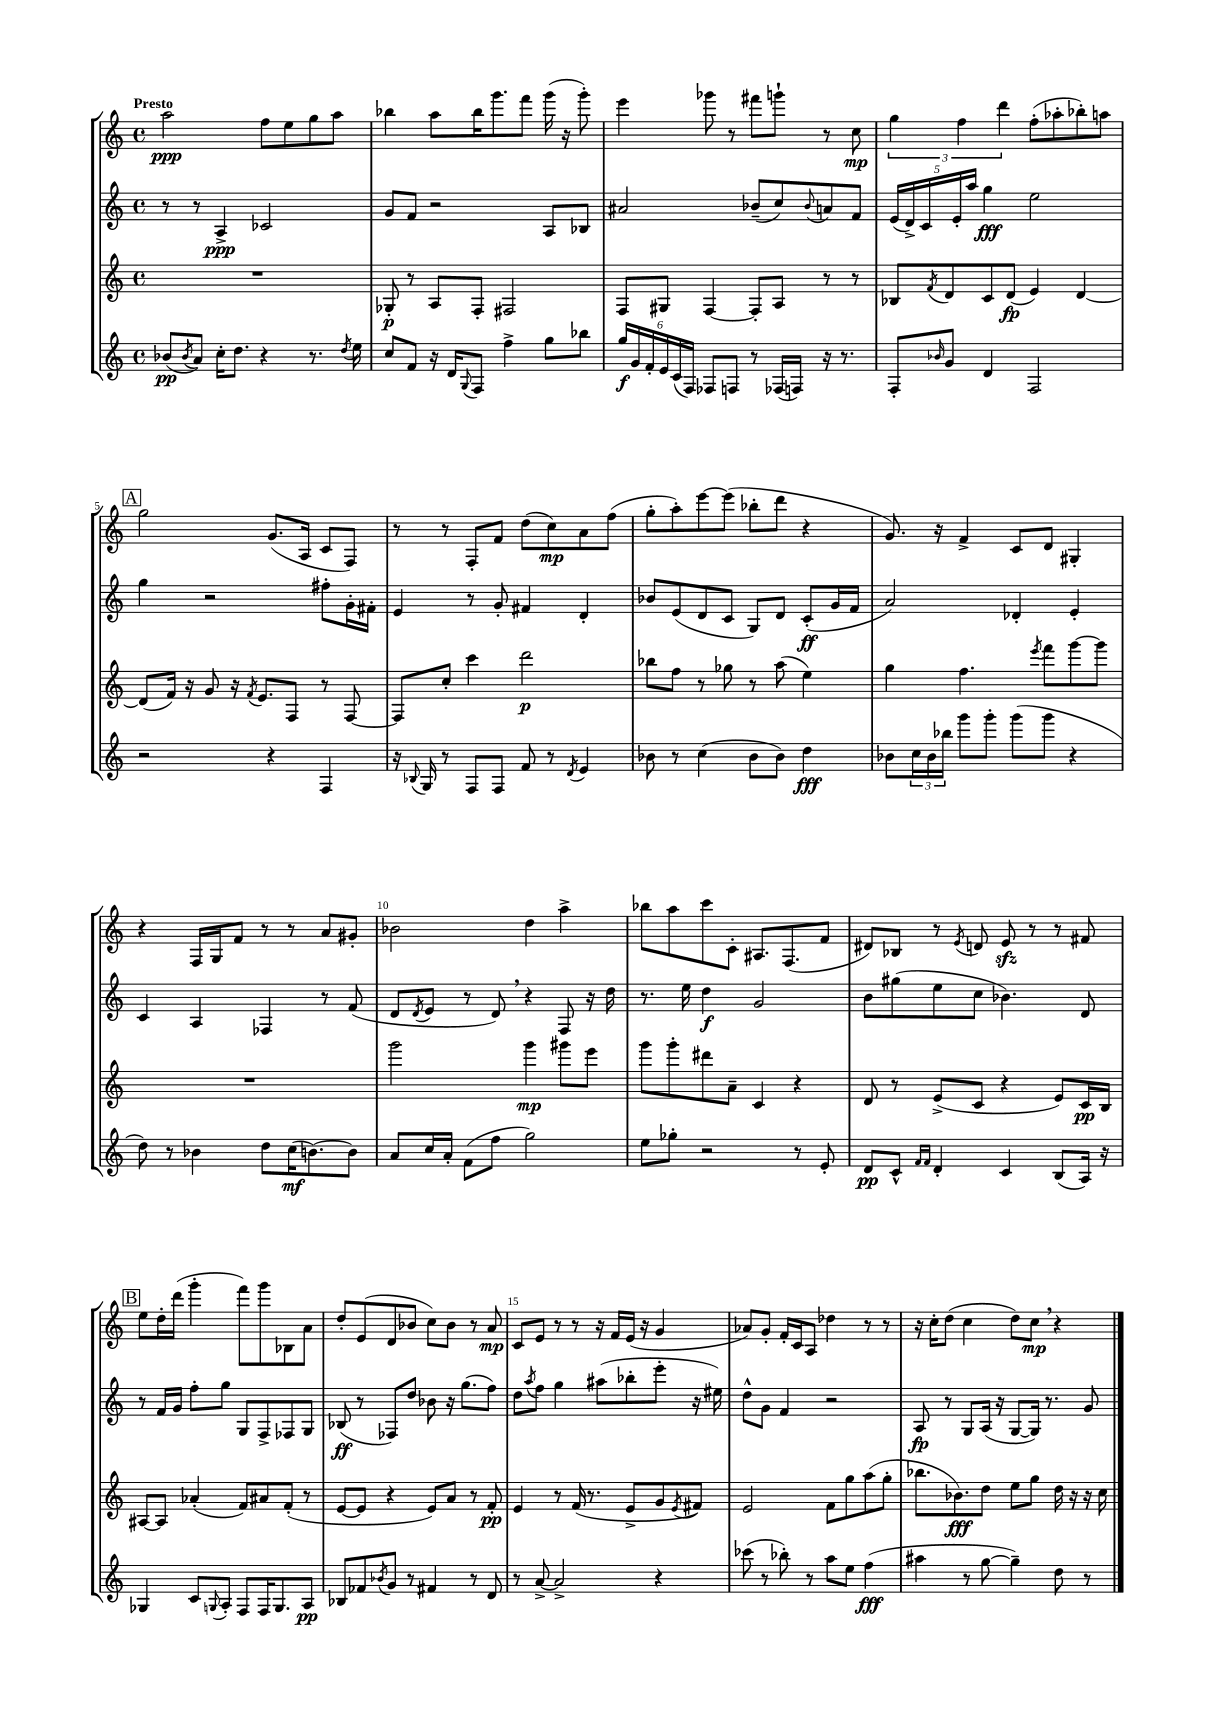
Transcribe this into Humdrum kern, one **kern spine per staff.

**kern	**dynam	**kern	**dynam	**kern	**dynam	**kern	**dynam
*part4	*part4	*part3	*part3	*part2	*part2	*part1	*part1
*staff4	*staff4	*staff3	*staff3	*staff2	*staff2	*staff1	*staff1
*clefG2	*	*clefG2	*	*clefG2	*	*clefG2	*
*k[]	*	*k[]	*	*k[]	*	*k[]	*
*M4/4	*	*M4/4	*	*M4/4	*	*M4/4	*
*met(c)	*	*met(c)	*	*met(c)	*	*met(c)	*
=1	=1	=1	=1	=1	=1	=1	=1
!	!	!	!	!	!	!LO:TX:a:B:t=Presto	!
(8b-X/L	pp	1r	.	8r	.	2aa\	ppp
8qb-/	.	.	.	.	.	.	.
8a/J)	.	.	.	8r	.	.	.
16cc'\KL	.	.	.	4A^/	ppp	.	.
8.dd\J	.	.	.	.	.	.	.
4r	.	.	.	2c-X/	.	8ff\L	.
.	.	.	.	.	.	8ee\	.
8.r	.	.	.	.	.	8gg\	.
.	.	.	.	.	.	8aa\J	.
8qdd/	.	.	.	.	.	.	.
16ee\	.	.	.	.	.	.	.
=2	=2	=2	=2	=2	=2	=2	=2
8cc/L	.	8G-X'/	p	8g/L	.	4bb-X\	.
8f/J	.	8r	.	8f/J	.	.	.
16r	.	8A/L	.	2r	.	8aa\L	.
16d/KL	.	.	.	.	.	.	.
8qqG/	.	.	.	.	.	.	.
8F/J	.	8F'/J	.	.	.	16bb-\K	.
.	.	.	.	.	.	8.ggg\	.
4ff^\	.	2F#X/	.	.	.	.	.
.	.	.	.	.	.	8fff\J	.
8gg\L	.	.	.	8A/L	.	(16ggg\	.
.	.	.	.	.	.	16r	.
8bb-X\J	.	.	.	8B-X/J	.	8ggg'\)	.
=3	=3	=3	=3	=3	=3	=3	=3
24gg/LL	f	8F/L	.	2a#X/	.	4eee\	.
24g/	.	.	.	.	.	.	.
24f'/	.	.	.	.	.	.	.
24e/	.	8G#X/J	.	.	.	.	.
(24c/	.	.	.	.	.	.	.
24F/JJ)	.	.	.	.	.	.	.
8F-X/L	.	[4F/	.	.	.	8ggg-X\	.
8Fn/J	.	.	.	.	.	8r	.
8r	.	8F'/L]	.	(8b-X~/L	.	8fff#X\L	.
(16F-X/LL	.	8A/J	.	8cc/)	.	8gggn`\J	.
16Fn/JJ)	.	.	.	.	.	.	.
.	.	.	.	8qqb-/	.	.	.
16r	.	8r	.	8an/	.	8r	.
8.r	.	.	.	.	.	.	.
.	.	8r	.	8f/J	.	8cc\	mp
=4	=4	=4	=4	=4	=4	=4	=4
8F'/L	.	8B-X/L	.	(20e/LL	.	6gg\	.
.	.	.	.	20d^/)	.	.	.
.	.	.	.	20c/	.	.	.
16qqb-X/	.	8qf/	.	.	.	.	.
8g/J	.	8d/	.	.	.	.	.
.	.	.	.	20e'/	.	.	.
.	.	.	.	.	.	6ff\	.
.	.	.	.	20aa/JJ	.	.	.
4d/	.	8c/	.	4gg\	fff	.	.
.	.	.	.	.	.	6ddd\	.
.	.	(8d/J	fp	.	.	.	.
2F/	.	4e/)	.	2ee\	.	(8ff'\L	.
.	.	.	.	.	.	8aa-X'\	.
.	.	[4d/	.	.	.	8bb-X'\)	.
.	.	.	.	.	.	8aan\J	.
!!LO:LB:g=z
!!LO:REH:place=s1:t=A
=5	=5	=5	=5	=5	=5	=5	=5
2r	.	(8d/L]	.	4gg\	.	2gg\	.
.	.	16f/Jk)	.	.	.	.	.
.	.	16r	.	.	.	.	.
.	.	8g/	.	2r	.	.	.
.	.	16r	.	.	.	.	.
.	.	8qf/	.	.	.	.	.
.	.	8.e/L	.	.	.	.	.
4r	.	.	.	.	.	(8.g/L	.
.	.	8F/J	.	.	.	.	.
.	.	.	.	.	.	16A/Jk	.
4F/	.	8r	.	8ff#X'\L	.	8c/L	.
.	.	[8F/	.	16g'\L	.	8F/J)	.
.	.	.	.	16f#X'\JJ	.	.	.
=6	=6	=6	=6	=6	=6	=6	=6
16r	.	8F/L]	.	4e/	.	8r	.
8qqB-X/	.	.	.	.	.	.	.
16G/	.	.	.	.	.	.	.
8r	.	8cc'/J	.	.	.	8r	.
8F/L	.	4ccc\	.	8r	.	8F'/L	.
8F/J	.	.	.	8g'/	.	8f/J	.
8f/	.	2ddd\	p	4f#X/	.	(8dd\L	.
8r	.	.	.	.	.	8cc\)	mp
8qd/	.	.	.	.	.	.	.
4e/	.	.	.	4d'/	.	8a\	.
.	.	.	.	.	.	(8ff\J	.
=7	=7	=7	=7	=7	=7	=7	=7
8b-X\	.	8bb-X\L	.	8b-X/L	.	8gg'\L	.
8r	.	8ff\J	.	(8e/	.	8aa'\)	.
(4cc\	.	8r	.	8d/	.	[8eee\	.
.	.	8gg-X\	.	8c/J	.	(8eee\J]	.
8b-\L	.	8r	.	8G/L)	.	8bb-X'\L	.
8b-\J)	.	(8aa\	.	8d/J	.	8ddd\J	.
4dd\	fff	4ee\)	.	(8c'/L	ff	4r	.
.	.	.	.	16g/L	.	.	.
.	.	.	.	16f/JJ	.	.	.
=8	=8	=8	=8	=8	=8	=8	=8
8b-X\L	.	4gg\	.	2a/)	.	8.g/)	.
24cc\L	.	.	.	.	.	.	.
24b-\	.	.	.	.	.	.	.
.	.	.	.	.	.	16r	.
24bb-X\JJ	.	.	.	.	.	.	.
8ggg\L	.	4.ff\	.	.	.	4f^/	.
8ggg'\J	.	.	.	.	.	.	.
(8ggg\L	.	.	.	4d-X'/	.	8c/L	.
.	.	8qeee/	.	.	.	.	.
8ggg\J	.	8fff\L	.	.	.	8d/J	.
4r	.	[8ggg\	.	4e'/	.	4G#X'/	.
.	.	8ggg\J]	.	.	.	.	.
!!LO:LB:g=z
=9	=9	=9	=9	=9	=9	=9	=9
8dd\)	.	1r	.	4c/	.	4r	.
8r	.	.	.	.	.	.	.
4b-X\	.	.	.	4A/	.	16F/LL	.
.	.	.	.	.	.	16G/J	.
.	.	.	.	.	.	8f/J	.
8dd\L	.	.	.	4F-X/	.	8r	.
(16cc\K	mf	.	.	.	.	8r	.
[8.bn\)	.	.	.	.	.	.	.
.	.	.	.	8r	.	8a/L	.
8b\J]	.	.	.	(8f/	.	8g#X'/J	.
=10	=10	=10	=10	=10	=10	=10	=10
8a/L	.	2ggg\	.	8d/L	.	2b-X\	.
.	.	.	.	8qd/	.	.	.
16cc/L	.	.	.	8e/J	.	.	.
16a'/JJ	.	.	.	.	.	.	.
(8f\L	.	.	.	8r	.	.	.
8ff\J	.	.	.	8d,/)	.	.	.
2gg\)	.	4ggg\	mp	4r	.	4dd\	.
.	.	8ggg#X\L	.	8F/	.	4aa^\	.
.	.	8eee\J	.	16r	.	.	.
.	.	.	.	16dd\	.	.	.
=11	=11	=11	=11	=11	=11	=11	=11
8ee\L	.	8ggg\L	.	8.r	.	8bb-X\L	.
8gg-X'\J	.	8ggg'\	.	.	.	8aa\	.
.	.	.	.	16ee\	.	.	.
2r	.	8ddd#X\	.	4dd\	f	8ccc\	.
.	.	8a~\J	.	.	.	8c'\J	.
.	.	4c/	.	2g/	.	8.A#X/L	.
.	.	.	.	.	.	(8.F/	.
8r	.	4r	.	.	.	.	.
8e'/	.	.	.	.	.	8f/J	.
=12	=12	=12	=12	=12	=12	=12	=12
8d/L	pp	8d/	.	8b\L	.	8d#X/L)	.
8c^^/J	.	8r	.	(8gg#X\	.	8B-X/J	.
16qqf/LL	.	.	.	.	.	.	.
16qqf/JJ	.	.	.	.	.	.	.
4d'/	.	(8e^/L	.	8ee\	.	8r	.
.	.	.	.	.	.	8qe/	.
.	.	8c/J	.	8cc\J	.	8dn/	.
4c/	.	4r	.	4.b-X\)	.	8ezz/	.
.	.	.	.	.	.	8r	.
(8B/L	.	8e/L)	.	.	.	8r	.
16A/Jk)	.	16c/L	pp	8d/	.	8f#X/	.
16r	.	16B/JJ	.	.	.	.	.
!!LO:LB:g=z
!!LO:REH:place=s1:t=B
=13	=13	=13	=13	=13	=13	=13	=13
4G-X/	.	[8A#X/L	.	8r	.	8ee\L	.
.	.	8A#/J]	.	16f/LL	.	16dd'\L	.
.	.	.	.	16g/JJ	.	(16ddd\JJ	.
8c/L	.	(4a-X'/	.	8ff'\L	.	4ggg'\	.
8qqGn/	.	.	.	.	.	.	.
8A'/J	.	.	.	8gg\J	.	.	.
8F/L	.	8f/L)	.	8G/L	.	8fff\L)	.
16F/K	.	8a#X/	.	8F^/	.	8ggg\	.
8.G/	.	.	.	.	.	.	.
.	.	(8f'/J	.	8F-X/	.	8B-X\	.
8A/J	pp	8r	.	8G/J	.	8a\J	.
=14	=14	=14	=14	=14	=14	=14	=14
8B-X/L	.	[8e/L	.	(8B-X/	ff	8dd'/L	.
8f-X/	.	8e/J]	.	8r	.	(8e/	.
8qb-X/	.	.	.	.	.	.	.
8g/J	.	4r	.	8F-X/L)	.	8d/	.
8r	.	.	.	8dd/J	.	8b-X/J	.
4f#X/	.	8e/L)	.	8b-X\	.	8cc\L)	.
.	.	8a/J	.	16r	.	8b-\J	.
.	.	.	.	(8.gg\L	.	.	.
8r	.	8r	.	.	.	8r	.
8d/	.	8f'/	pp	8ff\J)	.	8a/	mp
=15	=15	=15	=15	=15	=15	=15	=15
8r	.	4e/	.	8dd\L	.	8c/L	.
.	.	.	.	8qaa/	.	.	.
[8a^/	.	.	.	8ff\J	.	8e/J	.
2a^/]	.	8r	.	4gg\	.	8r	.
.	.	(16f/	.	.	.	8r	.
.	.	8.r	.	.	.	.	.
.	.	.	.	(8aa#X\L	.	16r	.
.	.	.	.	.	.	16f/LL	.
.	.	8e^/L	.	8bb-X'\	.	(16e/JJ	.
.	.	.	.	.	.	16r	.
4r	.	8g/	.	8eee'\J	.	4g/	.
.	.	8qe/	.	.	.	.	.
.	.	8f#X/J)	.	16r	.	.	.
.	.	.	.	16ee#X\)	.	.	.
=16	=16	=16	=16	=16	=16	=16	=16
(8ccc-X\	.	2e/	.	8dd^^\L	.	8a-X/L)	.
8r	.	.	.	8g\J	.	8g'/J	.
8bb-X'\)	.	.	.	4f/	.	16f'/LL	.
.	.	.	.	.	.	16c/J	.
8r	.	.	.	.	.	8A/J	.
8aa\L	.	8f\L	.	2r	.	4dd-X\	.
8ee\J	.	8gg\	.	.	.	.	.
(4ff\	fff	(8aa\	.	.	.	8r	.
.	.	8gg'\J	.	.	.	8r	.
=17	=17	=17	=17	=17	=17	=17	=17
4aa#X\	.	8.bb-X\L	.	8A/	fp	16r	.
.	.	.	.	.	.	16cc'\KL	.
.	.	.	.	8r	.	(8dd\J	.
.	.	8.b-X\)	fff	.	.	.	.
8r	.	.	.	8G/L	.	4cc\	.
[8gg\	.	8dd\J	.	(16A/Jk	.	.	.
.	.	.	.	16r	.	.	.
4gg~\])	.	8ee\L	.	[8G/L	.	8dd\L)	.
.	.	8gg\J	.	16G/Jk])	.	8cc,\J	mp
.	.	.	.	8.r	.	.	.
8dd\	.	16dd\	.	.	.	4r	.
.	.	16r	.	.	.	.	.
8r	.	16r	.	8g/	.	.	.
.	.	16cc\	.	.	.	.	.
==	==	==	==	==	==	==	==
*-	*-	*-	*-	*-	*-	*-	*-
